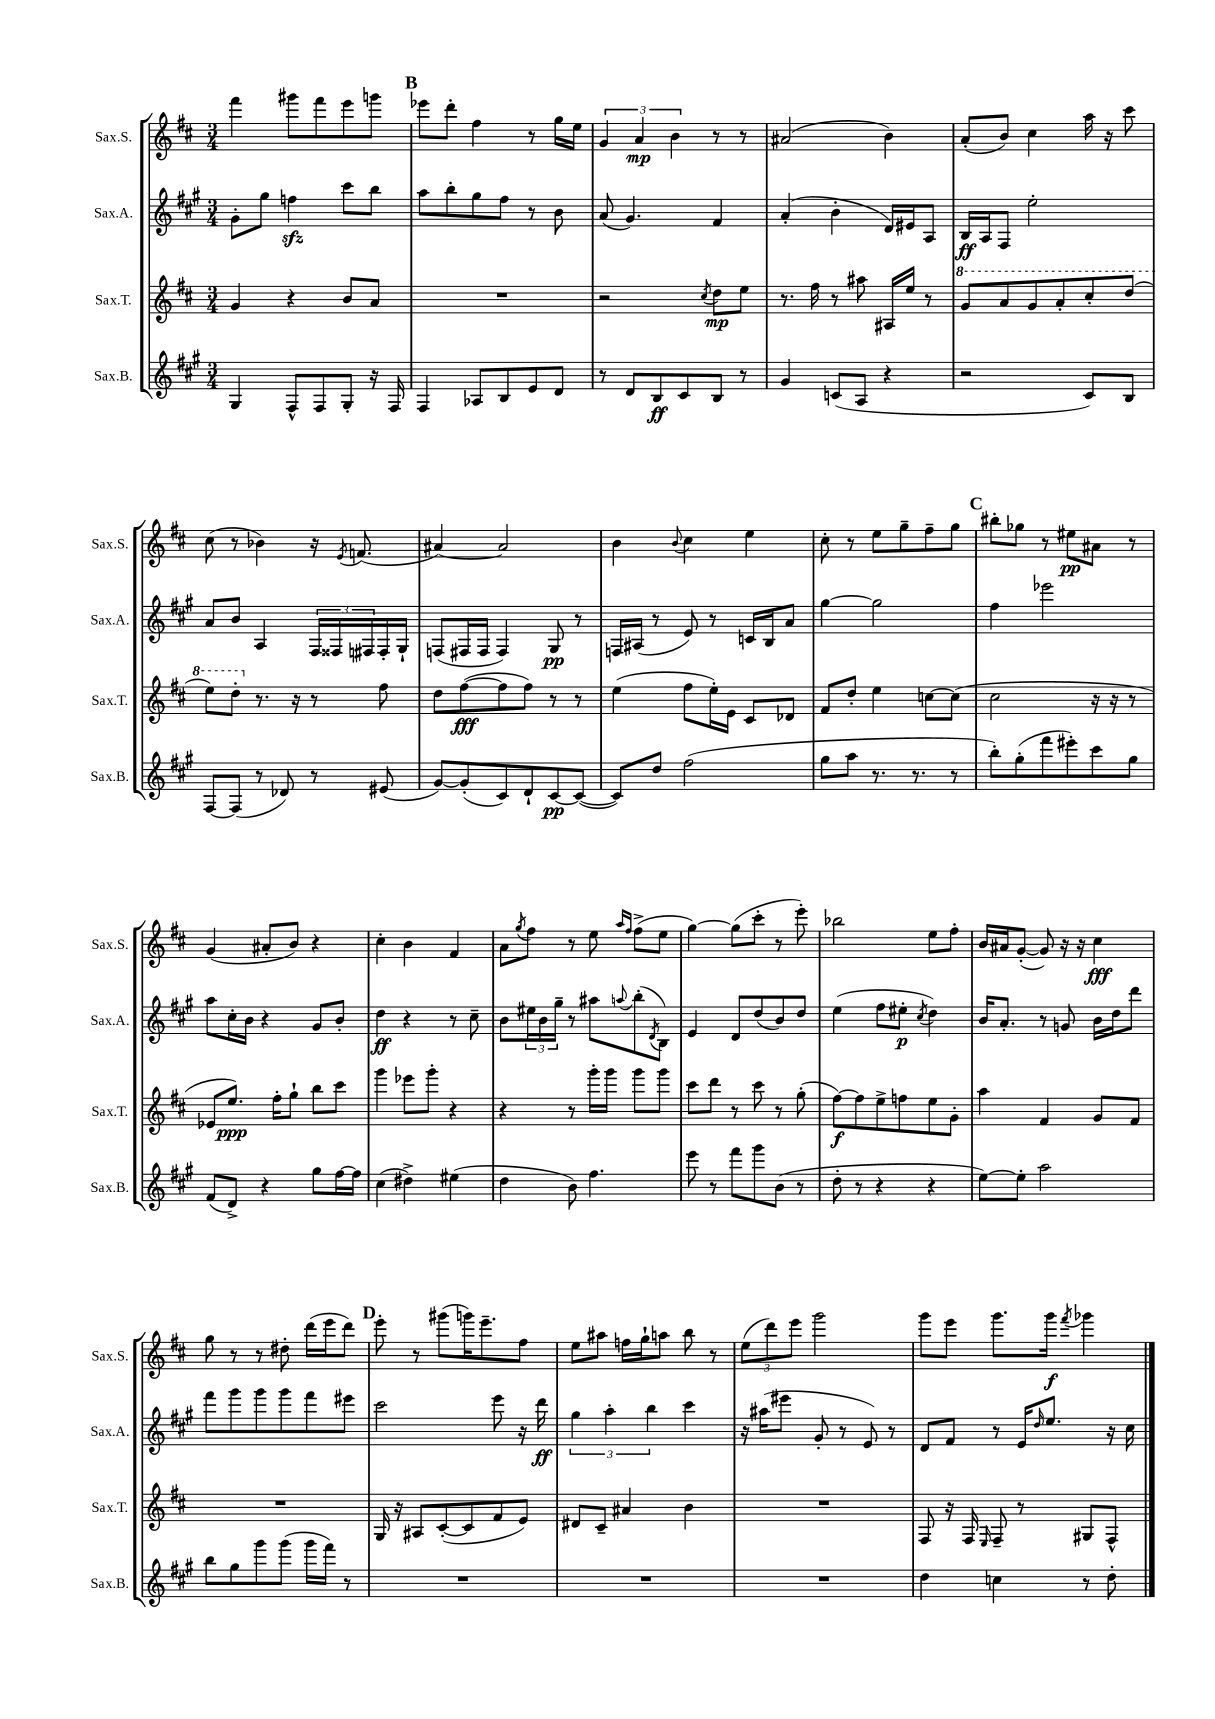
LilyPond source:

<<
\new StaffGroup <<
\new Staff = "s0" \with { instrumentName = "Sax.S." shortInstrumentName = "Sax.S." } {
    \clef treble \key d \major \numericTimeSignature \time 3/4
    fis'''4 gis'''8 fis'''8 e'''8 g'''8 |
    \mark \markup { \bold "B" } ees'''8 d'''8-. fis''4 r8 g''16 e''16 |
    \tuplet 3/2 { g'4 a'4\mp b'4 } r8 r8 |
    ais'2( b'4) |
    a'8-.( b'8) cis''4 a''16 r16 cis'''8 |
    cis''8( r8 bes'4) r16 \acciaccatura { e'8 } f'8.( |
    ais'4~) ais'2 |
    b'4 \appoggiatura { b'8 } cis''4 e''4 |
    cis''8-. r8 e''8 g''8-- fis''8-- g''8 |
    \mark \markup { \bold "C" } bis''8-. ges''8 r8 eis''8\pp ais'8 r8 |
    g'4( ais'8-. b'8) r4 |
    cis''4-. b'4 fis'4 |
    a'8 \acciaccatura { g''8 } fis''8 r8 e''8 \grace { a''16 fis''16 } fis''8->( e''8 |
    g''4~) g''8( cis'''8-. r8 e'''8-.) |
    bes''2 e''8 fis''8-. |
    b'16 ais'16 g'8~-.( g'8) r16 r16 cis''4\fff |
    g''8 r8 r8 dis''8-. d'''16( e'''16 d'''8) |
    \mark \markup { \bold "D" } e'''8-. r8 gis'''8( g'''16) e'''8.-- fis''8 |
    e''8 ais''8 f''16 g''16-! a''8 b''8 r8 |
    \tuplet 3/2 { e''8( d'''8) e'''8 } g'''2 |
    g'''8 e'''8 g'''8. g'''16\f \acciaccatura { fis'''8 } ges'''4 \bar "|." |
}
\new Staff = "s1" \with { instrumentName = "Sax.A." shortInstrumentName = "Sax.A." } {
    \clef treble \key a \major \numericTimeSignature \time 3/4
    gis'8-. gis''8 f''4\sfz cis'''8 b''8 |
    \mark \markup { \bold "B" } a''8 b''8-. gis''8 fis''8 r8 b'8 |
    a'8( gis'4.) fis'4 |
    a'4-.( b'4-. d'16) eis'16 a8 |
    b16\ff a16 fis8 e''2-. |
    a'8 b'8 a4 \tuplet 3/2 { fis16 fisis16 fis16 } fis16-. gis16-! |
    f8( fis16 fis16 fis4) gis8\pp r8 |
    f16 ais16( r8 e'8) r8 c'16 b16 a'8 |
    gis''4~ gis''2 |
    \mark \markup { \bold "C" } fis''4 ees'''2 |
    a''8 cis''16-. b'16 r4 gis'8 b'8-. |
    d''4\ff r4 r8 cis''8-- |
    b'8 \tuplet 3/2 { eis''16 b'16 gis''16-- } r8 ais''8 \appoggiatura { a''8 } b''8-.( \acciaccatura { d'8 } b8) |
    e'4 d'8 d''8( b'8) d''8 |
    e''4( fis''8 eis''8-.\p \acciaccatura { cis''8 } d''4) |
    b'16 a'8.-. r8 g'8 b'16 d''16 d'''8 |
    fis'''8 gis'''8 gis'''8 gis'''8 fis'''8 eis'''8 |
    \mark \markup { \bold "D" } cis'''2 e'''8 r16 d'''16\ff |
    \tuplet 3/2 { gis''4 a''4-. b''4 } cis'''4 |
    r16 ais''16( eis'''8 gis'8-. r8 e'8) r8 |
    d'8 fis'8 r8 e'16 \grace { d''16 } e''8. r16 cis''16 \bar "|." |
}
\new Staff = "s2" \with { instrumentName = "Sax.T." shortInstrumentName = "Sax.T." } {
    \clef treble \key d \major \numericTimeSignature \time 3/4
    g'4 r4 b'8 a'8 |
    \mark \markup { \bold "B" } R2. |
    r2 \acciaccatura { cis''8 } d''8\mp e''8 |
    r8. fis''16 r8 ais''8 ais16 e''16 r8 |
    \ottava #1 g''8 a''8 g''8 a''8-. cis'''8-. d'''8( |
    e'''8) d'''8-. \ottava #0 r8. r16 r8 fis''8 |
    d''8 fis''8~\fff( fis''8 fis''8) r8 r8 |
    e''4( fis''8 e''16-.) e'16 cis'8 des'8 |
    fis'8 d''8-. e''4 c''8~ c''8( |
    \mark \markup { \bold "C" } cis''2 r16 r16 r8 |
    ees'8 e''8.\ppp) fis''16-. g''8-! b''8 cis'''8 |
    g'''4 ees'''8 g'''8-. r4 |
    r4 r8 g'''16-. g'''16 g'''8 g'''8 |
    cis'''8 d'''8 r8 cis'''8 r8 g''8-.( |
    fis''8~\f) fis''8 e''8-> f''8 e''8 g'8-. |
    a''4 fis'4 g'8 fis'8 |
    R2. |
    \mark \markup { \bold "D" } g16 r16 ais8 cis'8~-.( cis'8 fis'8 e'8) |
    dis'8 cis'8-- ais'4 b'4 |
    R2. |
    fis8 r16 fis16 \grace { e16 } fis8-- r8 gis8 fis8-^ \bar "|." |
}
\new Staff = "s3" \with { instrumentName = "Sax.B." shortInstrumentName = "Sax.B." } {
    \clef treble \key a \major \numericTimeSignature \time 3/4
    gis4 fis8-^ fis8 gis8-. r16 fis16 |
    \mark \markup { \bold "B" } fis4 aes8 b8 e'8 d'8 |
    r8 d'8 b8\ff cis'8 b8 r8 |
    gis'4 c'8( a8 r4 |
    r2 cis'8) b8 |
    fis8~ fis8( r8 des'8) r8 eis'8( |
    gis'8~) gis'8-.( cis'8) d'8-! cis'8~\pp cis'8~( |
    cis'8) d''8 fis''2( |
    gis''8 a''8 r8. r8. r8 |
    \mark \markup { \bold "C" } b''8-.) gis''8-.( fis'''8 eis'''8-.) cis'''8 gis''8 |
    fis'8( d'8->) r4 gis''8 fis''16~ fis''16 |
    cis''4( dis''4->) eis''4( |
    d''4 b'8) fis''4. |
    e'''8 r8 fis'''8 gis'''8 b'8( r8 |
    d''8-. r8 r4 r4 |
    e''8~) e''8-. a''2 |
    b''8 gis''8 gis'''8 gis'''8( gis'''16 fis'''16) r8 |
    \mark \markup { \bold "D" } R2. |
    R2. |
    R2. |
    d''4 c''4 r8 d''8-. \bar "|." |
}
>>
>>
\layout { \context { \Score \remove "Bar_number_engraver" } }
